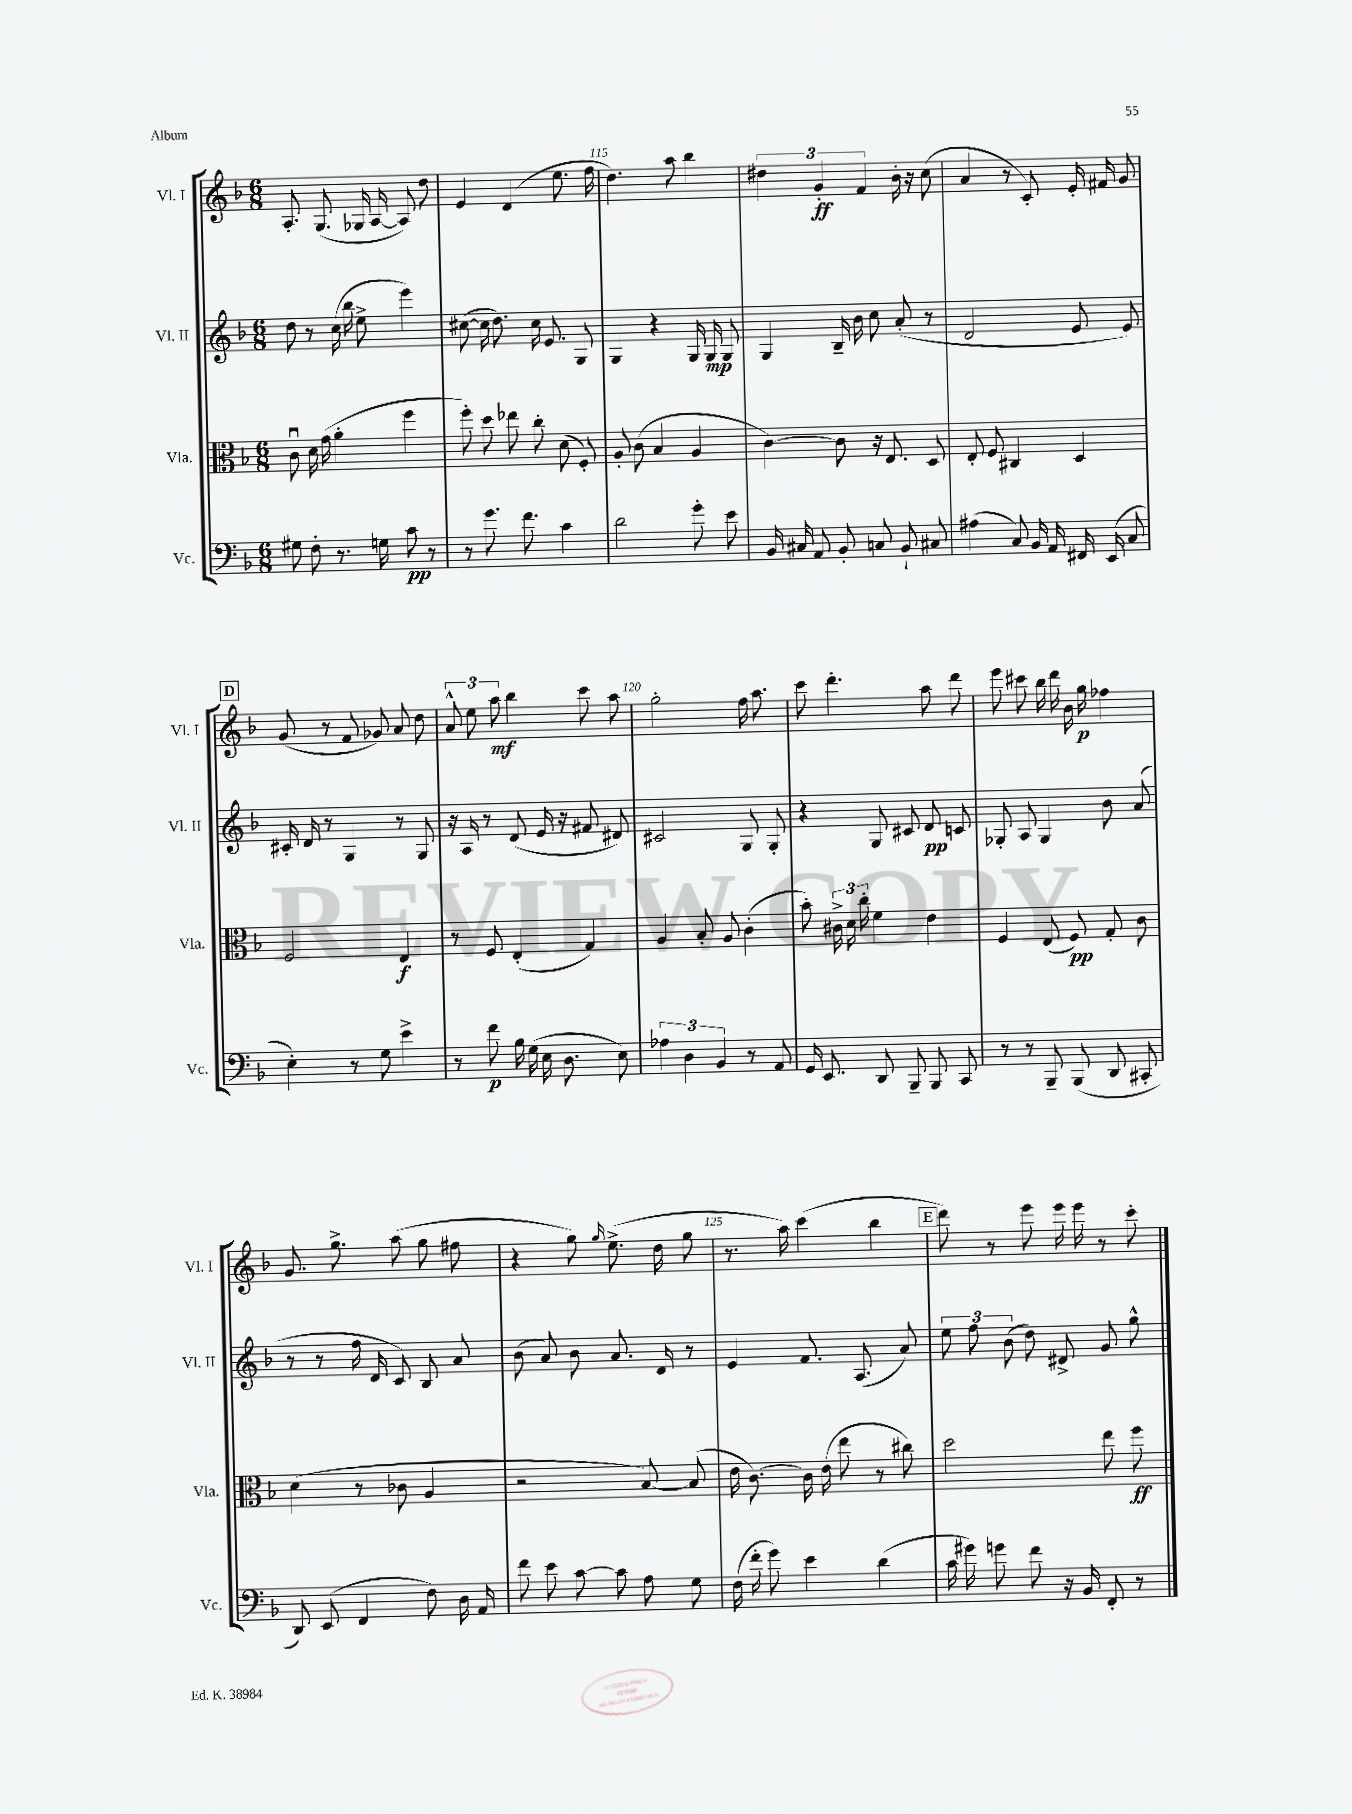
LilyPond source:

<<
\new StaffGroup <<
\new Staff = "s0" \with { instrumentName = "Vl. I" shortInstrumentName = "Vl. I" } {
    \clef treble \key f \major \numericTimeSignature \time 6/8
    \autoBeamOff a8.-. g8.( ges16 a16~ a8) d''8 |
    e'4 d'4( e''8. f''16 |
    d''4.) a''8 bes''4 |
    \tuplet 3/2 { dis''4 g'4-.\ff f'4 } bes'16-. r16 c''8( |
    a'4 r8 c'8-.) e'16-. fis'16 g'8 |
    \mark \markup { \box "D" } g'8( r8 f'8 ges'8) a'8 d''8 |
    \tuplet 3/2 { a'8-^ e''8 a''8\mf } bes''4 c'''8 a''8 |
    g''2-. f''16 a''8. |
    c'''8 d'''4.-. a''8 d'''8 |
    e'''8 cis'''8 bes''16 d'''16 bes'16 g''16\p fes''4 |
    g'8. g''8.-> a''8( g''8 fis''8 |
    r4 g''8) \grace { g''16 } e''8.->( d''16 g''8 |
    r8. a''16) c'''4( bes''4 |
    \mark \markup { \box "E" } d'''8) r8 e'''8 e'''16 e'''16 r8 c'''8-. \bar "|." |
}
\new Staff = "s1" \with { instrumentName = "Vl. II" shortInstrumentName = "Vl. II" } {
    \clef treble \key f \major \numericTimeSignature \time 6/8
    \autoBeamOff d''8 r8 c''16( bes''16 e''8-> e'''4) |
    cis''8~( cis''16 d''8.) cis''16 e'8. g8 |
    g4 r4 g16 g16\mp g8 |
    g4 bes16-- bes'16 c''8 a'8-.( r8 |
    d'2 e'8 e'8) |
    \mark \markup { \box "D" } cis'16-. d'16 r8 g4 r8 g8 |
    r16 a16 r8 d'8( e'16 r16 fis'8 dis'8) |
    cis'2 g8 g8-. |
    r4 g8 cis'8 d'8\pp c'8 |
    ges8-. a8 ges4 bes'8 a'8( |
    r8 r8 f''16 d'16 c'8) bes8 a'8 |
    bes'8( a'8) bes'8 a'8. d'16 r8 |
    e'4 f'8. a8.( a'8) |
    \mark \markup { \box "E" } \tuplet 3/2 { e''8 f''8 bes'8( } d''8) dis'8-> g'8 g''8-^ \bar "|." |
}
\new Staff = "s2" \with { instrumentName = "Vla." shortInstrumentName = "Vla." } {
    \clef alto \key f \major \numericTimeSignature \time 6/8
    \autoBeamOff c'8\downbow d'16 g'16( a'4-. f''4 |
    f''8-.) d''8 ees''8 c''8-. d'8( f8-.) |
    a8-. c'8( bes4 a4 |
    c'4~) c'8 r16 e8. d8 |
    e8-. f8 cis4 d4 |
    \mark \markup { \box "D" } f2 e4\f |
    r8 f8 e4-.( g4) |
    a4 bes8-. a8 c'4-.( |
    bes'8-.) \tuplet 3/2 { cis'16-> d'16 c''16-. } f'4 e'4 |
    f4 e8( f8\pp) g8-. c'8 |
    d'4( r8 ces'8 a4 |
    r2 bes8~) bes8( |
    e'16 c'8.~) c'16 e'16( e''8 r8 cis''8) |
    \mark \markup { \box "E" } d''2 e''8 f''8\ff \bar "|." |
}
\new Staff = "s3" \with { instrumentName = "Vc." shortInstrumentName = "Vc." } {
    \clef bass \key f \major \numericTimeSignature \time 6/8
    \autoBeamOff gis8 f8-. r8. g16 c'8\pp r8 |
    r8 g'8. f'8. c'4 |
    d'2 g'8-. e'8 |
    bes,16 cis16 a,8 bes,8-. c8 bes,8-! cis8 |
    ais4( c8) bes,16 a,16 fis,16 e,16( c8 |
    \mark \markup { \box "D" } e4-.) r8 g8 e'4-> |
    r8 f'8\p bes16 g16( e16 d8. e8) |
    \tuplet 3/2 { aes4 d4 bes,4 } r8 a,8 |
    g,16 e,8. d,8 bes,,8-- bes,,8 c,8 |
    r8 r8 bes,,8-- bes,,8( d,8 cis,8-. |
    d,8) e,8( f,4 f8) d16 a,16 |
    f'8 e'8 c'8~ c'8 a8 g8 |
    f16( f'16-. g'8) e'4 d'4( |
    \mark \markup { \box "E" } c'16 gis'16) g'8 f'8 r16 bes,16 f,8-. r8 \bar "|." |
}
>>
>>
\layout { \context { \Score currentBarNumber = #113 \override BarNumber.break-visibility = ##(#f #t #t) barNumberVisibility = #(every-nth-bar-number-visible 5) } }
